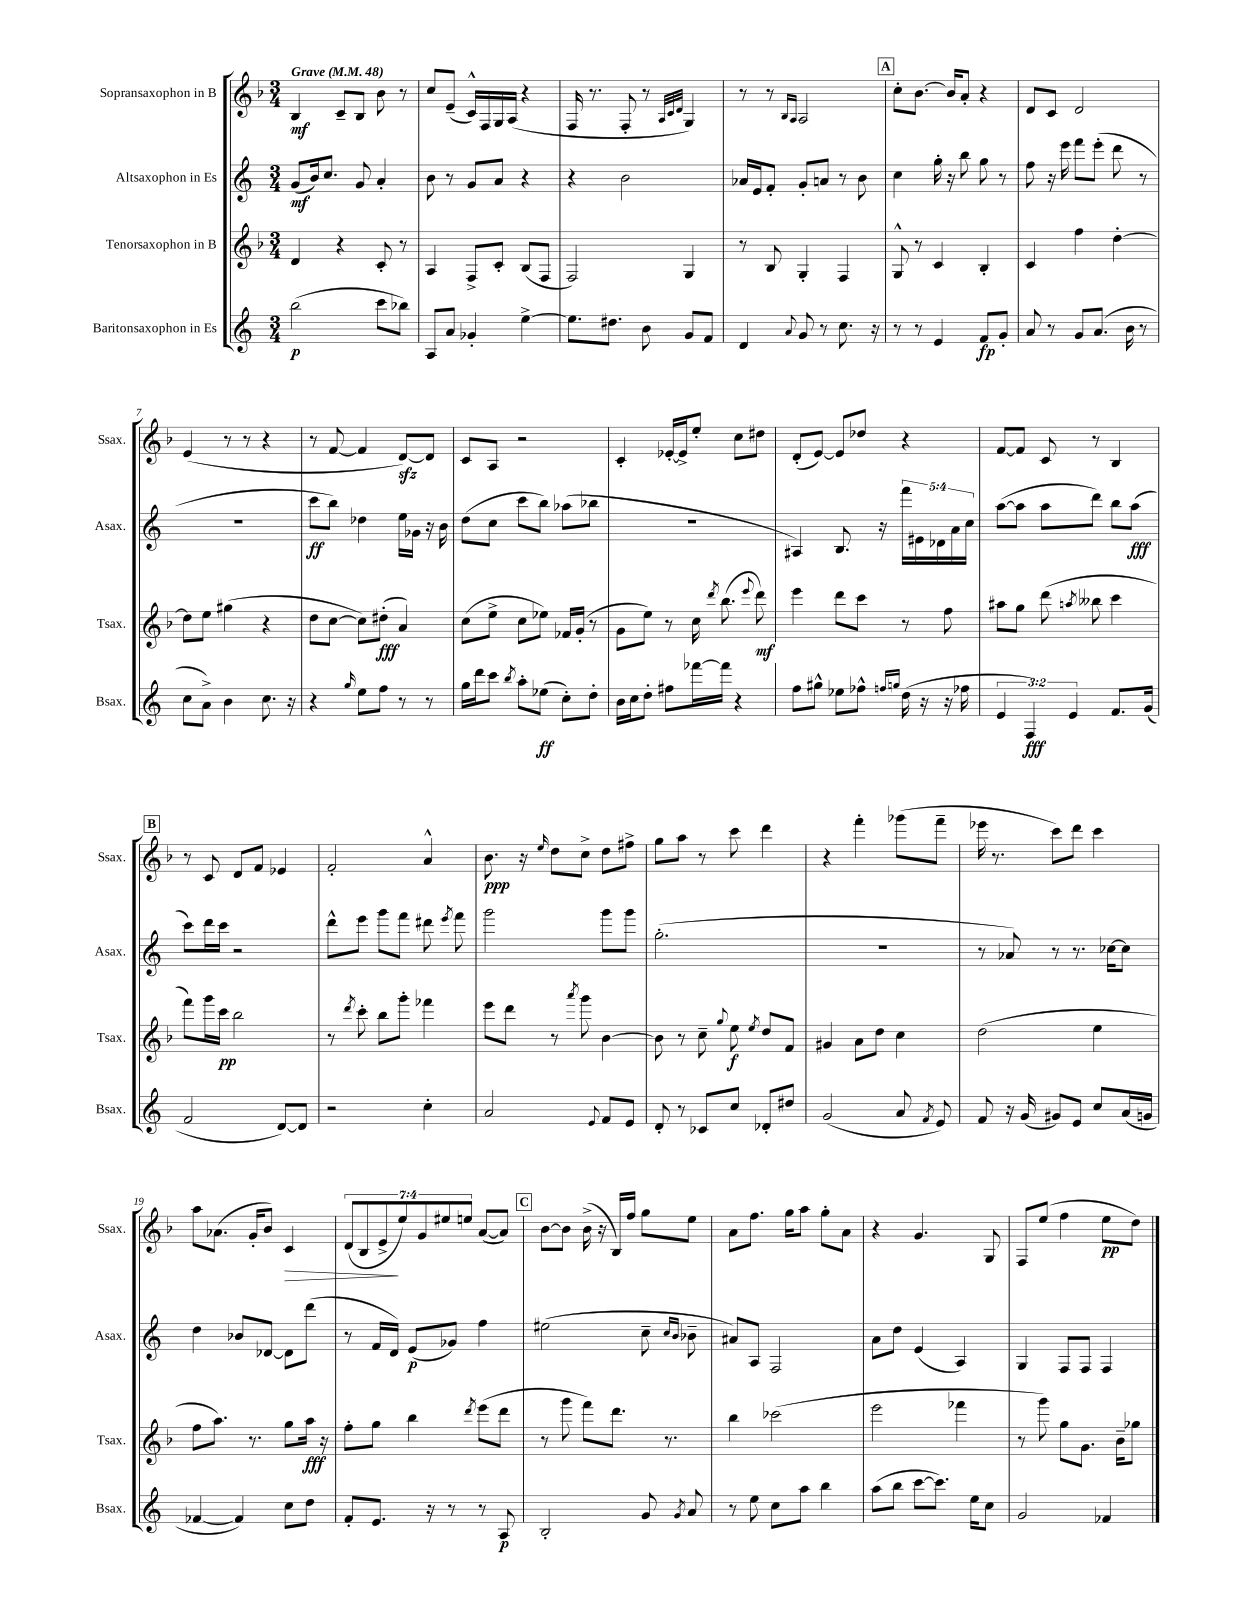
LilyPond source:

<<
\new StaffGroup <<
\new Staff = "s0" \with { instrumentName = "Sopransaxophon in B" shortInstrumentName = "Ssax." } {
    \clef treble \key f \major \numericTimeSignature \time 3/4 \override Staff.TupletNumber.text = #tuplet-number::calc-fraction-text \tempo "Grave" 4 = 48
    \autoBeamOff bes4\mf c'8[-- bes8] bes'8 r8 |
    c''8[ e'8]--( c'16[-^) f16 g16 a16]( r4 |
    f16 r8. f8-. r8 \grace { a32[ c'32 d'32] } g4) |
    r8 r8 \grace { bes16[ a16] } a2 |
    \mark \markup { \box "A" } c''8[-. bes'8.]~ bes'16[ a'8]-. r4 |
    d'8[ c'8] d'2 |
    e'4( r8 r8 r4 |
    r8 f'8~ f'4 d'8[~\sfz) d'8] |
    c'8[ a8] r2 |
    c'4-. ees'16[~-. ees'16-> e''8]-. c''8[ dis''8] |
    d'8[-.( e'8]~) e'8[ des''8] r4 |
    f'8[~ f'8] c'8 r8 bes4 |
    \mark \markup { \box "B" } r8 c'8 d'8[ f'8] ees'4 |
    f'2-. a'4-^ |
    bes'8.\ppp r16 \grace { e''16 } d''8[ c''8]-> d''8[ fis''8]-> |
    g''8[ a''8] r8 c'''8 d'''4 |
    r4 f'''4-. ges'''8[( f'''8]-- |
    ees'''16 r8. c'''8[) d'''8] c'''4 |
    a''8[ aes'8.]( g'16[-. bes'8]) c'4\> |
    \tuplet 7/4 { d'8[( bes8 e'8->\! e''8) g'8 eis''8 e''8] } a'8[~( a'8]) |
    \mark \markup { \box "C" } bes'8[~ bes'8] bes'16->( r16 bes16[) f''16] g''8[ e''8] |
    a'8[ f''8.] g''16[ a''8] g''8[-. a'8] |
    r4 g'4. g8 |
    f8[ e''8]( f''4 e''8[\pp d''8]) \bar "|." |
}
\new Staff = "s1" \with { instrumentName = "Altsaxophon in Es" shortInstrumentName = "Asax." } {
    \clef treble \key c \major \numericTimeSignature \time 3/4 \override Staff.TupletNumber.text = #tuplet-number::calc-fraction-text
    \autoBeamOff g'8[\mf( b'16) c''8.] g'8 a'4-. |
    b'8 r8 g'8[ a'8] r4 |
    r4 b'2 |
    aes'16[ e'16 f'8]-. g'8[-. a'8] r8 b'8 |
    \mark \markup { \box "A" } c''4 g''16-. r16 b''8 g''8 r8 |
    f''8 r16 e'''16 f'''8[ e'''8]-.( d'''8 r8 |
    R2. |
    c'''8[\ff b''8]) des''4 e''16[ ges'16] r16 b'16 |
    d''8[( c''8] c'''8[ b''8]) aes''8[( bes''8] |
    R2. |
    ais4) b8. r16 \tuplet 5/4 { f'''16[ eis'16 des'16 a'16 c''16] } |
    a''8[~( a''8] a''8[ d'''8]) b''8[ a''8]\fff( |
    \mark \markup { \box "B" } c'''8[) d'''16 c'''16] r2 |
    d'''8[-^ e'''8] g'''8[ f'''8] dis'''8 \acciaccatura { e'''8 } f'''8 |
    g'''2 g'''8[ g'''8] |
    g''2.-.( |
    R2. |
    r8 aes'8) r8 r8. ces''16[~ ces''8] |
    d''4 bes'8[ des'8]~ des'8[ d'''8]( |
    r8 f'16[ d'16]) e'8[\p( ges'8]) f''4 |
    \mark \markup { \box "C" } eis''2( c''8-- \grace { c''16[ b'16] } bes'8-- |
    ais'8[) a8] f2 |
    a'8[ d''8] e'4( a4) |
    g4 f8[ f8] f4 \bar "|." |
}
\new Staff = "s2" \with { instrumentName = "Tenorsaxophon in B" shortInstrumentName = "Tsax." } {
    \clef treble \key f \major \numericTimeSignature \time 3/4
    \autoBeamOff d'4 r4 c'8-. r8 |
    a4 f8[-> c'8]-. bes8[( f8] |
    f2) g4 |
    r8 bes8 g4-. f4 |
    \mark \markup { \box "A" } g8-^ r8 c'4 bes4-. |
    c'4 f''4 d''4~-. |
    d''8[ e''8] gis''4( r4 |
    d''8[ c''8]~ c''8[) dis''8]-.\fff( a'4) |
    c''8[( e''8]-> c''8[ ees''8]) fes'16[ g'16]-.( r8 |
    g'8[ e''8]) r8 c''16 \acciaccatura { d'''8 } bes''8.( \appoggiatura { e'''8 } d'''8\mf) |
    e'''4 d'''8[ c'''8] r8 f''8 |
    ais''8[ g''8] d'''8( \acciaccatura { a''8 } beses''8 c'''4 |
    \mark \markup { \box "B" } f'''8[) g'''16 c'''16]\pp bes''2 |
    r8 \acciaccatura { d'''8 } c'''8-. bes''8[ g'''8]-. fes'''4 |
    e'''8[ d'''8] r8 \acciaccatura { a'''8 } g'''8 bes'4~ |
    bes'8 r8 c''8-- \appoggiatura { g''8 } e''8\f \acciaccatura { e''8 } d''8[ f'8] |
    gis'4 a'8[ d''8] c''4 |
    d''2( e''4 |
    f''8[ a''8.]) r8. g''8[ a''16]\fff r16 |
    f''8[-. g''8] bes''4 \acciaccatura { d'''8 } e'''8[( d'''8] |
    \mark \markup { \box "C" } r8 g'''8 f'''8[) d'''8.] r8. |
    bes''4 ces'''2( |
    e'''2 fes'''4 |
    r8 g'''8) g''8[ g'8.] bes'16[-- ges''8] \bar "|." |
}
\new Staff = "s3" \with { instrumentName = "Baritonsaxophon in Es" shortInstrumentName = "Bsax." } {
    \clef treble \key c \major \numericTimeSignature \time 3/4 \override Staff.TupletNumber.text = #tuplet-number::calc-fraction-text
    \autoBeamOff b''2\p( c'''8[ bes''8]) |
    a8[ a'8] ges'4-. e''4~-> |
    e''8.[ dis''8.] b'8 g'8[ f'8] |
    d'4 \appoggiatura { a'8 } g'8 r8 c''8. r16 |
    \mark \markup { \box "A" } r8 r8 e'4 f'8[\fp g'8]-. |
    a'8 r8 g'8[ a'8.]( b'16 r8 |
    c''8[ a'8]->) b'4 c''8. r16 |
    r4 \grace { g''16 } e''8[ f''8] r8 r8 |
    g''16[ d'''16 c'''8] \acciaccatura { b''8 } a''8[-. ees''8]\ff( c''8[-.) d''8]-. |
    b'16[ c''16 d''8]-. fis''8[ fes'''16~ fes'''16] r4 |
    f''8[ gis''8]-^ ees''8[ fes''8]-^ \grace { f''16[ g''16] } d''16( r16 r16 fes''16 |
    \tuplet 3/2 { e'4 f4\fff) e'4 } f'8.[ g'16]( |
    \mark \markup { \box "B" } f'2 d'8[~) d'8] |
    r2 c''4-. |
    a'2 \appoggiatura { e'8 } f'8[ e'8] |
    d'8-. r8 ces'8[ c''8] des'8[-. dis''8] |
    g'2( a'8 \acciaccatura { f'8 } e'8) |
    f'8 r16 g'16( gis'8[) e'8] c''8[ a'16( g'16] |
    fes'4~ fes'4) c''8[ d''8] |
    f'8[-. e'8.] r16 r8 r8 a8\p |
    \mark \markup { \box "C" } b2-. g'8 \acciaccatura { g'8 } a'8 |
    r8 e''8 c''8[ a''8] b''4 |
    a''8[( b''8] c'''8[~ c'''8.]) e''16[ c''8] |
    g'2 fes'4 \bar "|." |
}
>>
>>
